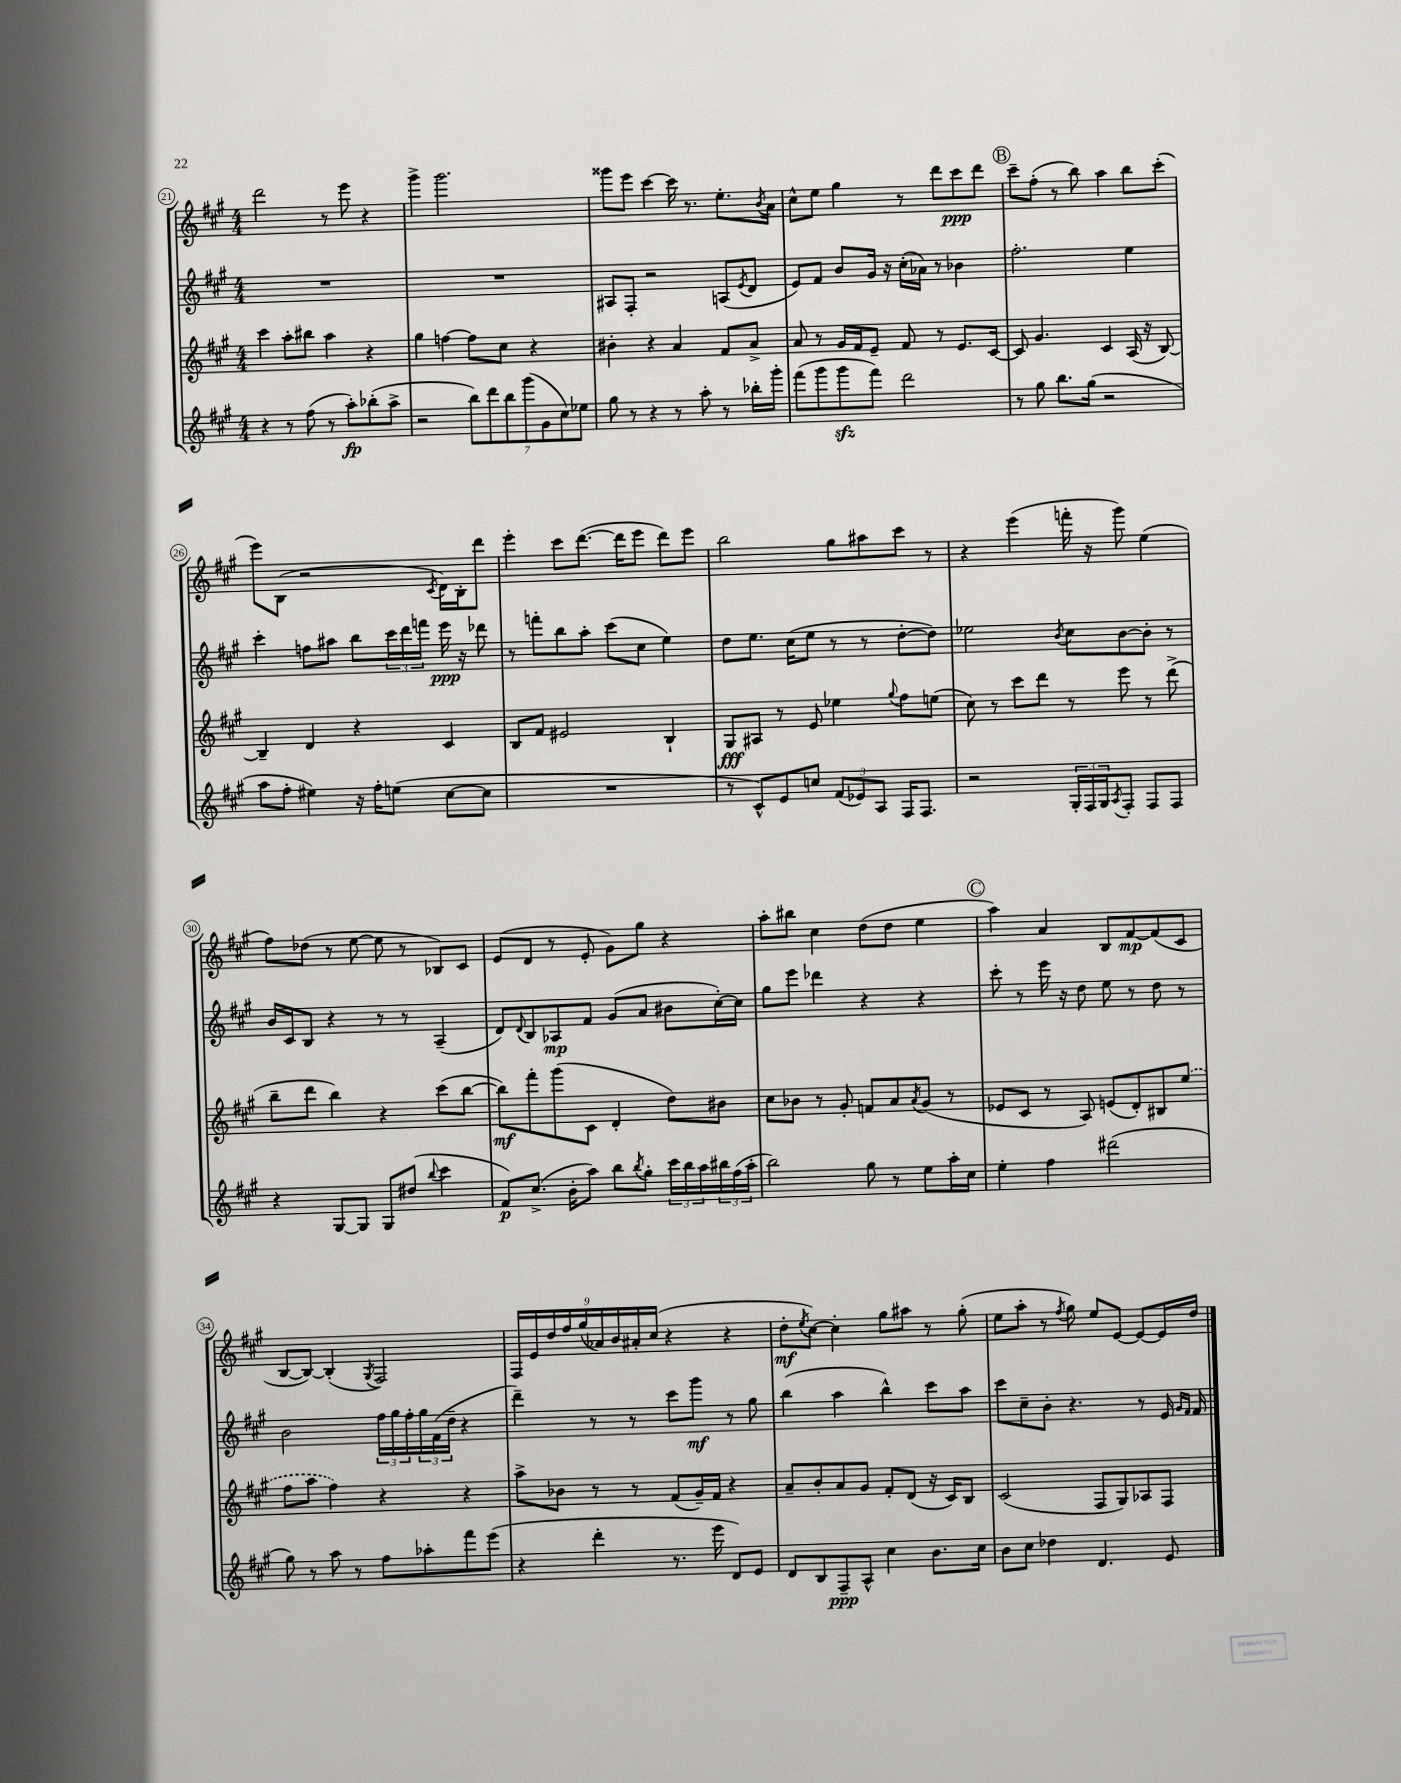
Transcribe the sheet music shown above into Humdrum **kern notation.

**kern	**dynam	**kern	**dynam	**kern	**dynam	**kern	**dynam
*part4	*part4	*part3	*part3	*part2	*part2	*part1	*part1
*staff4	*staff4	*staff3	*staff3	*staff2	*staff2	*staff1	*staff1
*clefG2	*	*clefG2	*	*clefG2	*	*clefG2	*
*k[f#c#g#]	*	*k[f#c#g#]	*	*k[f#c#g#]	*	*k[f#c#g#]	*
*M4/4	*	*M4/4	*	*M4/4	*	*M4/4	*
=21	=21	=21	=21	=21	=21	=21	=21
4r	.	4ccc#\	.	1r	.	2ddd\	.
8r	.	8aa'\L	.	.	.	.	.
(8ff#\	.	8bb#X\J	.	.	.	.	.
8r	.	4aa\	.	.	.	8r	.
8aa'\L)	fp	.	.	.	.	8eee\	.
(8bb-X'\	.	4r	.	.	.	4r	.
8aa^\J	.	.	.	.	.	.	.
=22	=22	=22	=22	=22	=22	=22	=22
2r	.	4gg#\	.	1r	.	4ggg#^\	.
.	.	[4ffn\	.	.	.	2.ggg#\	.
14bb\L)	.	8ff\L]	.	.	.	.	.
14ddd\	.	.	.	.	.	.	.
.	.	8cc#\J	.	.	.	.	.
14bb\	.	.	.	.	.	.	.
(14ggg#\	.	.	.	.	.	.	.
.	.	4r	.	.	.	.	.
14g#\	.	.	.	.	.	.	.
14cc#\)	.	.	.	.	.	.	.
14ee-X\J	.	.	.	.	.	.	.
=23	=23	=23	=23	=23	=23	=23	=23
8gg#\	.	4b#X'\	.	8A#X/L	.	8ggg##X\L	.
8r	.	.	.	8F#'/J	.	8eee\J	.
4r	.	4r	.	2r	.	[4ccc#\	.
8r	.	4a/	.	.	.	16ccc#\]	.
.	.	.	.	.	.	8.r	.
8aa'\	.	.	.	.	.	.	.
8r	.	8f#/L	.	(8An/L	.	8.ee'\L	.
.	.	.	.	8qe/	.	.	.
16bb-X'\LL	.	8a^/J	.	8d/J	.	.	.
.	.	.	.	.	.	8qb/	.
16ggg#'\JJ	.	.	.	.	.	16a\Jk	.
=24	=24	=24	=24	=24	=24	=24	=24
(8fff#\L	.	8a/	.	8e/L)	.	8cc#^^\L	.
8ggg#\	.	8r	.	8f#/J	.	8ee\J	.
8ggg#zz\	.	16g#/LL	.	8b/L	.	4gg#\	.
.	.	16f#/J	.	.	.	.	.
8fff#\J)	.	8e~/J	.	16g#/Jk	.	.	.
.	.	.	.	16r	.	.	.
2ddd\	.	8f#/	.	(16cc#'\LL	.	8r	.
.	.	.	.	16a-X\JJ)	.	.	.
.	.	8r	.	8r	.	8ddd\L	.
.	.	8.e/L	.	4b-X\	.	8ccc#\	ppp
.	.	.	.	.	.	8ddd\J	.
.	.	[16c#/Jk	.	.	.	.	.
!!LO:REH:place=s1:t=B
=25	=25	=25	=25	=25	=25	=25	=25
8r	.	8c#/]	.	2.ff#'\	.	8ccc#~\L	.
8gg#\	.	4.g#/	.	.	.	(8ff#'\J	.
8.bb\L	.	.	.	.	.	8r	.
.	.	.	.	.	.	8bb\)	.
(16gg#\Jk	.	.	.	.	.	.	.
2r	.	4c#/	.	.	.	4aa\	.
.	.	(16A/	.	4ee\	.	8bb\L	.
.	.	16r	.	.	.	.	.
.	.	[8B/)	.	.	.	(8ccc#'\J	.
!!LO:LB:g=z
=26	=26	=26	=26	=26	=26	=26	=26
8aa\L	.	4B~/]	.	4ccc#'\	.	8eee\L)	.
8ff#'\J	.	.	.	.	.	(8B\J	.
4ee#X\)	.	4d/	.	8ffn\L	.	2r	.
.	.	.	.	8aa#X\J	.	.	.
16r	.	4r	.	8bb\L	.	.	.
16ff#'\KL	.	.	.	.	.	.	.
(8een\J	.	.	.	24ccc#\L	.	.	.
.	.	.	.	24ddd\	.	.	.
.	.	.	.	24fffn\JJ	.	.	.
.	.	.	.	.	.	8qc#/	.
[8cc#\L	.	4c#/	.	16eee\	ppp	16d\LL)	.
.	.	.	.	16r	.	16B'\J	.
8cc#\J]	.	.	.	8ddd-X\	.	8ddd\J	.
=27	=27	=27	=27	=27	=27	=27	=27
1r	.	8B/L	.	8r	.	4eee'\	.
.	.	8f#/J	.	8fffn'\L	.	.	.
.	.	2e#X/	.	8bb\	.	8ccc#\L	.
.	.	.	.	8aa'\J	.	([8.ddd\J	.
.	.	.	.	(8ccc#\L	.	.	.
.	.	.	.	.	.	16ddd\KL]	.
.	.	.	.	8cc#\J	.	8eee\J	.
.	.	4B`/	.	4ee\)	.	8ddd\L)	.
.	.	.	.	.	.	8eee\J	.
=28	=28	=28	=28	=28	=28	=28	=28
8r	.	8G#/L	fff	8dd\L	.	2bb\	.
8c#^^/L)	.	8A#X/J	.	8.ee\J	.	.	.
8e/	.	8r	.	.	.	.	.
.	.	.	.	(16cc#\KL	.	.	.
8ccn/J	.	8e/	.	8ee\J	.	.	.
(12f#/L	.	4ee-X\	.	8r	.	8gg#\L	.
12e-X/)	.	.	.	.	.	.	.
.	.	.	.	8r	.	8aa#X\	.
12A/J	.	.	.	.	.	.	.
.	.	8qqgg#/	.	.	.	.	.
16F#/KL	.	8ff#\L	.	[8dd'\L	.	8ccc#\J	.
8.F#/J	.	.	.	.	.	.	.
.	.	(8een\J	.	8dd\J])	.	8r	.
=29	=29	=29	=29	=29	=29	=29	=29
2r	.	8cc#\)	.	2ee-X\	.	4r	.
.	.	8r	.	.	.	.	.
.	.	8ccc#\L	.	.	.	(4eee\	.
.	.	8ddd\J	.	.	.	.	.
.	.	.	.	8qb/	.	.	.
24G#'/LL	.	8r	.	8cc#\L	.	16fffn'\	.
24F#/	.	.	.	.	.	.	.
.	.	.	.	.	.	16r	.
24G#/J	.	.	.	.	.	.	.
8qA/	.	.	.	.	.	.	.
8F#'/J	.	8eee\	.	[8b\	.	8ggg#\)	.
8F#/L	.	8r	.	8b'\J]	.	(4ee\	.
8F#/J	.	(8ddd^\	.	8r	.	.	.
!!LO:LB:g=z
=30	=30	=30	=30	=30	=30	=30	=30
4r	.	8bb~\L	.	16b/LL	.	8ff#\L)	.
.	.	.	.	16c#/J	.	.	.
.	.	8ddd\J	.	8B/J	.	(8dd-X\J	.
[8G#/L	.	4bb\)	.	4r	.	8r	.
8G#/J]	.	.	.	.	.	[8ee\	.
8G#/L	.	4r	.	8r	.	8ee\]	.
(8dd#X/J	.	.	.	8r	.	8r	.
8qqbb/	.	.	.	.	.	.	.
4ccc#\	.	(8ccc#\L	.	(4A~/	.	8B-X/L)	.
.	.	[8bb\J	.	.	.	8c#/J	.
=31	=31	=31	=31	=31	=31	=31	=31
8f#/L)	p	8bb\L])	mf	8d/L)	.	(8e/L	.
.	.	.	.	8qqd/	.	.	.
(8.cc#^/J	.	8fff#'\	.	8B/	.	8d/J	.
.	.	(8ggg#\	.	8A-X/	mp	8r	.
16b'\KL	.	.	.	.	.	.	.
8aa\J)	.	8c#\J	.	8f#/J	.	8e'/	.
8bb\L	.	4d'/	.	(8g#/L	.	8g#\L)	.
8qbb/	.	.	.	.	.	.	.
8gg#'\J	.	.	.	8a/J	.	8gg#\J	.
24ccc#\LL	.	8dd\L)	.	8b#X\L	.	4r	.
24bb\	.	.	.	.	.	.	.
24aa\	.	.	.	.	.	.	.
24bb#X\	.	8b#X\J	.	[16cc#'\L)	.	.	.
(24ff#\	.	.	.	.	.	.	.
.	.	.	.	16cc#\JJ]	.	.	.
24aa'\JJ	.	.	.	.	.	.	.
=32	=32	=32	=32	=32	=32	=32	=32
2bb\)	.	8cc#\L	.	8gg#\L	.	8aa'\L	.
.	.	8b-X\J	.	8eee\J	.	8bb#X\J	.
.	.	8r	.	4ddd-X\	.	4cc#\	.
.	.	8g#'/	.	.	.	.	.
8gg#\	.	8fn/L	.	4r	.	(8dd\L	.
8r	.	8a/	.	.	.	8dd\J	.
.	.	8qa/	.	.	.	.	.
8ee\L	.	(8g#/J	.	4r	.	4ee\	.
16aa'\L	.	8r	.	.	.	.	.
16cc#\JJ	.	.	.	.	.	.	.
!!LO:REH:place=s1:t=C
=33	=33	=33	=33	=33	=33	=33	=33
4ee'\	.	8e-X/L	.	8ccc#'\	.	4aa\)	.
.	.	8c#/J	.	8r	.	.	.
4ff#\	.	8r	.	16eee\	.	4a/	.
.	.	.	.	16r	.	.	.
.	.	8A/)	.	8dd\	.	.	.
(2ddd#X\	.	(8en/L	.	8ee\	.	8B/L	.
.	.	8d'/)	.	8r	.	[8f#/	mp
.	.	8B#X/	.	8dd\	.	(8f#/]	.
.	.	(8ee/J	.	8r	.	8c#/J	.
!!LO:LB:g=z
=34	=34	=34	=34	=34	=34	=34	=34
8gg#\)	.	8ff#\L	.	2b\	.	[8B/L	.
8r	.	8aa\J	.	.	.	8B/J_)	.
8aa\	.	4ff#\)	.	.	.	(4B'/]	.
8r	.	.	.	.	.	.	.
.	.	.	.	.	.	8qG#/	.
8ff#\L	.	4r	.	24ff#\LL	.	2F#/)	.
.	.	.	.	24gg#\	.	.	.
.	.	.	.	24ff#'\	.	.	.
8aa-X'\	.	.	.	24gg#\	.	.	.
.	.	.	.	(24f#\	.	.	.
.	.	.	.	24dd~\JJ	.	.	.
8fff#\	.	4r	.	4r	.	.	.
(8eee\J	.	.	.	.	.	.	.
=35	=35	=35	=35	=35	=35	=35	=35
4r	.	8aa^\L	.	4ddd~\)	.	18F#/LL	.
.	.	.	.	.	.	18e/	.
.	.	.	.	.	.	18dd/	.
.	.	8b-X\J	.	.	.	.	.
.	.	.	.	.	.	18ff#/	.
.	.	.	.	.	.	(18gg#/	.
4ddd'\	.	8r	.	8r	.	.	.
.	.	.	.	.	.	18a-X/)	.
.	.	.	.	.	.	18b/	.
.	.	8r	.	8r	.	.	.
.	.	.	.	.	.	18a#X'/	.
.	.	.	.	.	.	(18cc#/JJ	.
8.r	.	(8f#/L	.	8ccc#\L	.	4r	.
.	.	16g#~/L)	.	8ggg#\J	mf	.	.
16eee\	.	16f#/JJ	.	.	.	.	.
8d/L)	.	4r	.	8r	.	4r	.
8e/J	.	.	.	8gg#\	.	.	.
=36	=36	=36	=36	=36	=36	=36	=36
8d/L	.	8a~/L	.	(4bb\	.	8dd'\L	mf
.	.	.	.	.	.	8qee/	.
8B/	.	8b'/	.	.	.	[8cc#\J)	.
8F#~/	ppp	8a/	.	4aa\	.	4cc#'\]	.
8A^^/J	.	8g#/J	.	.	.	.	.
4cc#\	.	8f#'/L	.	4bb^^\)	.	8gg#\L	.
.	.	(8d/J	.	.	.	8aa#X\J	.
8.b\L	.	16r	.	8ccc#\L	.	8r	.
.	.	16c#/KL)	.	.	.	.	.
.	.	8B/J	.	8aa\J	.	(8gg#'\	.
16cc#\Jk	.	.	.	.	.	.	.
=37	=37	=37	=37	=37	=37	=37	=37
8b\L	.	(2c#/	.	8ccc#\L	.	8ee\L	.
8cc#\J	.	.	.	8cc#~\	.	8aa'\J	.
4dd-X\	.	.	.	8b'\J	.	8r	.
.	.	.	.	.	.	8qff#/	.
.	.	.	.	4.r	.	8gg#\)	.
4.d/	.	8F#/L	.	.	.	8ee/L	.
.	.	8G#/)	.	.	.	[8e/J	.
.	.	8A-X/	.	8r	.	8e/L_	.
8e/	.	8F#/J	.	16e/	.	16e/L]	.
.	.	.	.	16qqg#/LL	.	.	.
.	.	.	.	16qqf#/JJ	.	.	.
.	.	.	.	16f#/	.	16dd/JJ	.
==	==	==	==	==	==	==	==
*-	*-	*-	*-	*-	*-	*-	*-
